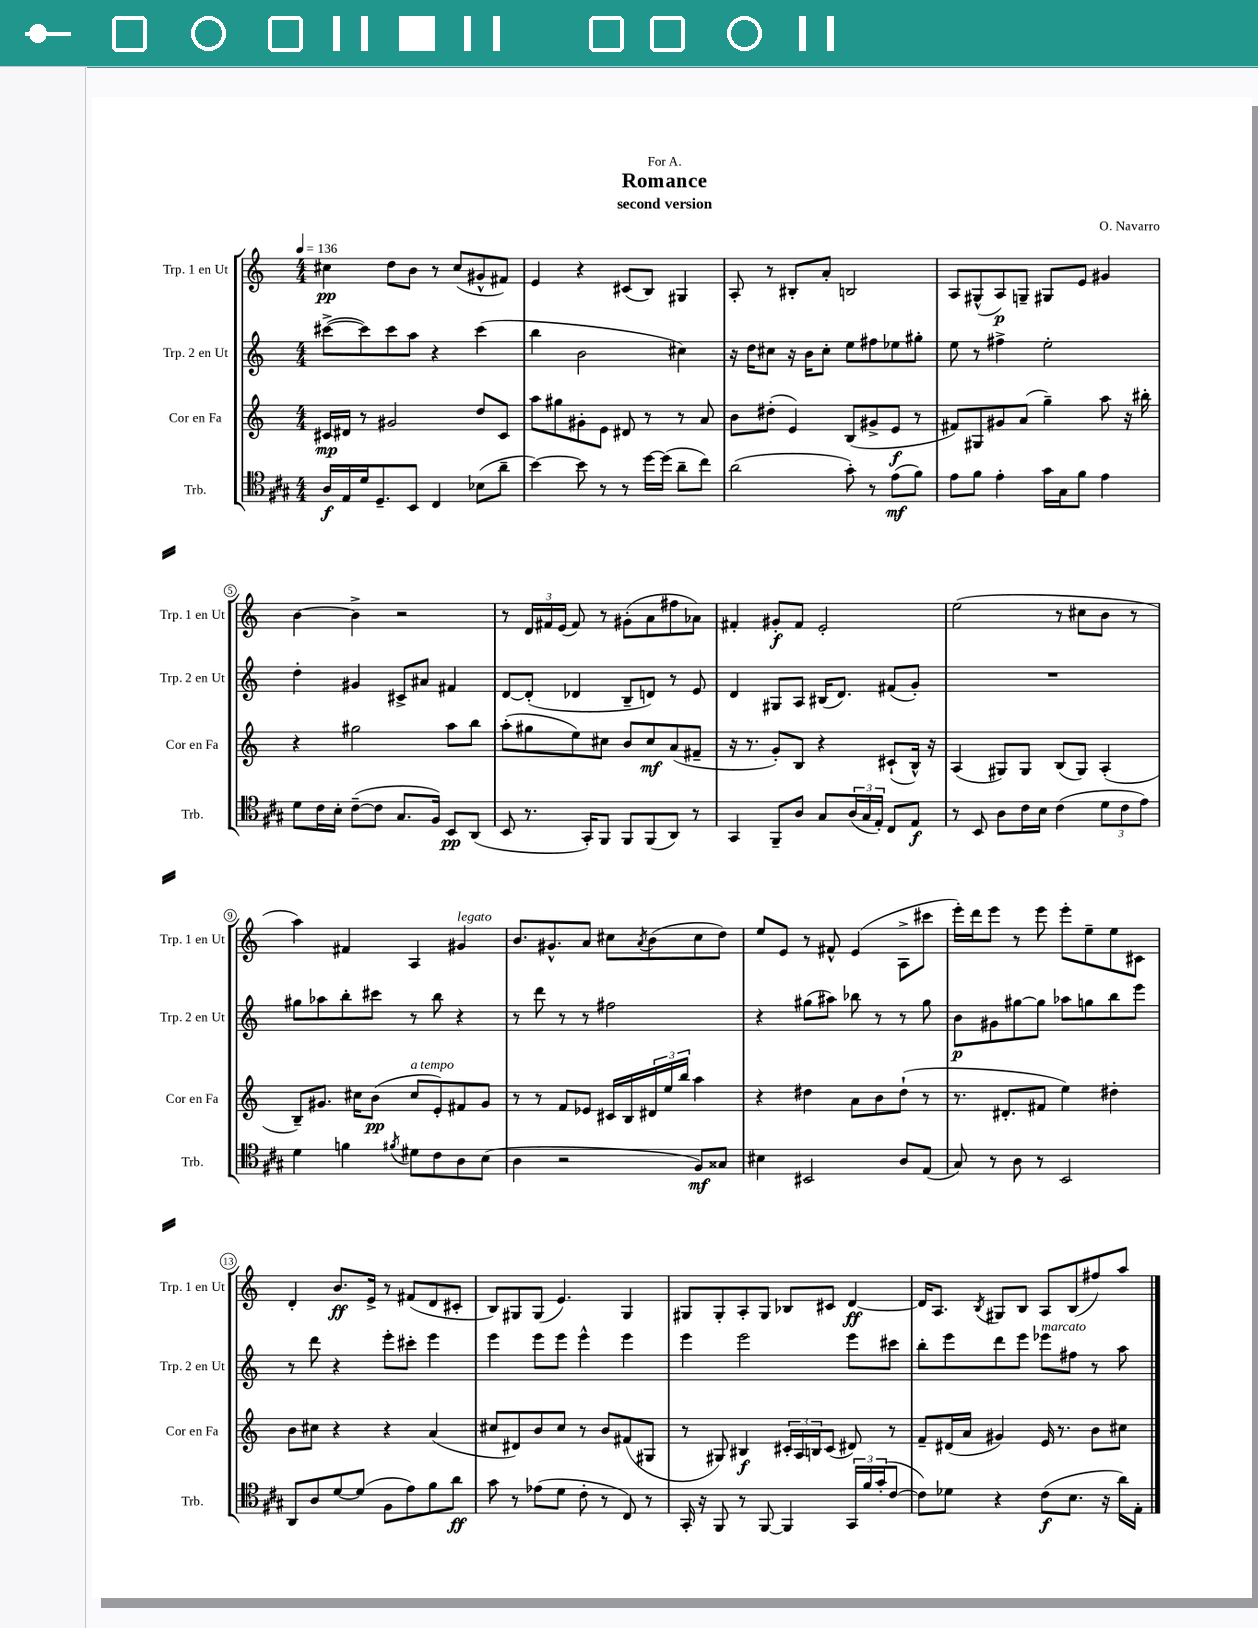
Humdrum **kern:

**kern	**kern	**kern	**kern
*staff4	*staff3	*staff2	*staff1
*clefC4	*clefG2	*clefG2	*clefG2
*k[f#c#g#]	*k[]	*k[]	*k[]
*M4/4	*M4/4	*M4/4	*M4/4
*MM136	*MM136	*MM136	*MM136
16A/LL	16c#/LL	([8ccc#^\L	4cc#\
16E/	16d#/JJ	.	.
16d/J	8r	8ccc#\])	.
8.D~/	.	.	.
.	2g#/	8ccc#\	8dd\L
8BB/J	.	8aa\J	8b\J
4C#/	.	4r	8r
.	.	.	(8cc#/L
(8B-\L	8dd/L	(4ccc#\	8g#^^/
8a~\J	8c#/J	.	8f#/J)
=	=	=	=
[4b\)	8aa\L	4bb\	4e/
.	8gg#\	.	.
8b\]	8g#'\	2b\	4r
8r	8e\J	.	.
8r	8d#/	.	(8c#/L
[16dd\LL	8r	.	8B/J)
(16dd\]JJ	.	.	.
8a~\L	8r	4cc#\)	4G#/
8cc#\J)	8a/	.	.
=	=	=	=
(2a\	8b\L	16r	8A'/
.	.	16dd\LK	.
.	(8dd#'\J	8cc#\J	8r
.	4e/)	16r	8B#'/L
.	.	16b\LK	.
.	.	8cc#'\J	8a'/J
8g#'\)	(8B/L	8ee\L	2B/
8r	8g#^/	8ff#\	.
(8e\L	8e/J	8ee-\	.
8f#\J)	8r	8gg#'\J	.
=	=	=	=
8e\L	8f#/L)	8ee\	8A/L
8f#\J	8G#/	8r	(8G#^^/
4e'\	8g#/	4ff#^\	8A/)
.	(8a/J	.	8G~/J
16g#\LL	4gg~\)	2ee'\	8G#/L
16G#\J	.	.	.
8f#\J	.	.	8e/J
4e\	8aa\	.	4g#/
.	16r	.	.
.	16bb#'\	.	.
=	=	=	=
8d\L	4r	4dd'\	[4b\
16c#\L	.	.	.
16B'\JJ	.	.	.
([8c#~\L	2gg#\	4g#/	4b^\]
8c#\]J	.	.	.
8.G#/L	.	8c#^/L	2r
.	.	8a#/J	.
16F#/Jk)	.	.	.
8BB/L	8aa\L	4f#/	.
(8AA/J	8bb\J	.	.
=	=	=	=
8BB/	(8aa'\L	[8d/L	8r
8.r	8gg#\	(8d'/]J	24d/LL
.	.	.	24f#/
.	.	.	(24e/JJ
.	8ee\)	4d-/	8f#/)
16GG#'/LK)	.	.	.
8FF#/J	8cc#\J	.	8r
8FF#/L	8b/L	8B~/L	(8g#'\L
(8FF#/	8cc#/	8d/J)	8a\
8AA/J)	(8a/	8r	8ff#\
8r	8f#~/J	8e/	8a-\J)
=	=	=	=
4GG#/	16r	4d/	4f#'/
.	8.r	.	.
8FF#~/L	8g'/L)	8G#/L	8g#'/L
8A/J	8B/J	8A/J	8f#/J
8G#/L	4r	(16B#/LK	2e'/
.	.	8.d/J)	.
(24A/L	.	.	.
24G#/	.	.	.
24E'/JJ)	.	.	.
8C#/L	(8c#`/L	(8f#/L	.
8E/J	16B^^/Jk)	8g'/J)	.
.	16r	.	.
=	=	=	=
8r	(4A/	1r	(2ee\
8BB/	.	.	.
8A\L	8G#/L)	.	.
16c#\L	8G#/J	.	.
16B\JJ	.	.	.
(4c#\	(8B/L	.	8r
.	8G#/J)	.	8cc#\L
12d\L	(4A'/	.	8b\J
12c#\	.	.	.
.	.	.	8r
12e\J)	.	.	.
=	=	=	=
4d\	8B~/L)	8gg#\L	4aa\)
.	8.g#/J	8aa-\	.
4f\	.	8bb'\	4f#/
.	16cc#\LK	.	.
.	(8b\J	8ccc#\J	.
8qf#/	.	.	.
8d#\L	8cc#/L	8r	4A/
8c#\	8e'/)	8bb\	.
8A\	8f#/	4r	4g#/
(8B\J	8g#/J	.	.
=	=	=	=
4A\	8r	8r	8.b/L
.	8r	8ddd\	.
.	.	.	8.g#^^/
2r	8f/L	8r	.
.	8e-/J	8r	8a/J
.	16c#/LL	2ff#\	8cc#\L
.	16B/	.	.
.	.	.	8qa/
.	24d#/	.	(8b\
.	24ee/	.	.
.	24bb/JJ	.	.
8F#/L)	4aa\	.	8cc#\
8G##/J	.	.	8dd\J)
=	=	=	=
4B#\	4r	4r	8ee/L
.	.	.	8e/J
2BB#/	4dd#\	(8gg#\L	8r
.	.	8aa#\J)	8f#^^/
.	8a\L	8bb-\	(4e/
.	8b\	8r	.
8A/L	(8dd#`\J	8r	8A^\L
(8E/J	8r	8gg#\	8ccc#\J
=	=	=	=
8G#/)	8.r	8b\L	16eee'\LL)
.	.	.	16ddd\J
8r	.	8g#\	8eee\J
.	8.d#'/L	.	.
8A\	.	[8gg#\	8r
8r	8f#/J	8gg#\]J	8eee\
2BB/	4ee\)	8aa-\L	8eee'\L
.	.	8gg\	8ee~\
.	4dd#'\	8bb\	8ee\
.	.	8eee\J	8c#\J
=	=	=	=
8AA/L	8b\L	8r	4d'/
8A/	8cc#\J	8ddd\	.
[8d/	4r	4r	8.b/L
(8d/]J	.	.	.
.	.	.	16e^/Jk
8F#\L	4r	8eee'\L	8r
8e\)	.	8ccc#'\J	(8f#/L
8f#\	(4a/	4eee\	8d/
8a\J	.	.	8c#'/J
=	=	=	=
8g#\	8cc#/L	4eee\	8B/L)
8r	8d#/)	.	8G#/
(8e-\L	8b/	8eee\L	(8G#/J
8d\J	8cc#/J	8eee\J	4.e/)
8c#'\	8r	4eee^^\	.
8r	8b/L	.	.
8C#/)	(8f#/	4eee\	4G#/
8r	8G#/J	.	.
=	=	=	=
16GG#'/	8r	4eee\	8G#/L
16r	.	.	.
8FF#/	8G#/)	.	8G#'/
8r	4B#/	2eee\	8A'/
[8FF#/	.	.	8G#/J
4FF#/]	24c#'/LL	.	8B-/L
.	24A/	.	.
.	24B/J	.	.
.	(8c#/J	.	8c#/J
24GG#/LL	8d#/)	8eee\L	[4d/
24f#/	.	.	.
(24g#'/J	.	.	.
[8c#/J	8r	8ccc#\J	.
=	=	=	=
8c#\]L)	8f~/L	8bb'\L	16d/]LK
.	.	.	8.A/J
8d-\J	(16d#/L	8eee\	.
.	16a/JJ	.	.
.	.	.	8qB/
4r	4g#/)	8ddd\	8G#/L
.	.	8eee\J	8B/J
(8c#\L	16e/	8eee-\L	8A/L
.	8.r	.	.
8.B\J	.	8ff#\J	(8B/
.	8b\L	8r	8ff#/)
16r	.	.	.
16a\LL)	8cc#\J	8aa\	8aa/J
16E'\JJ	.	.	.
==	==	==	==
*-	*-	*-	*-
